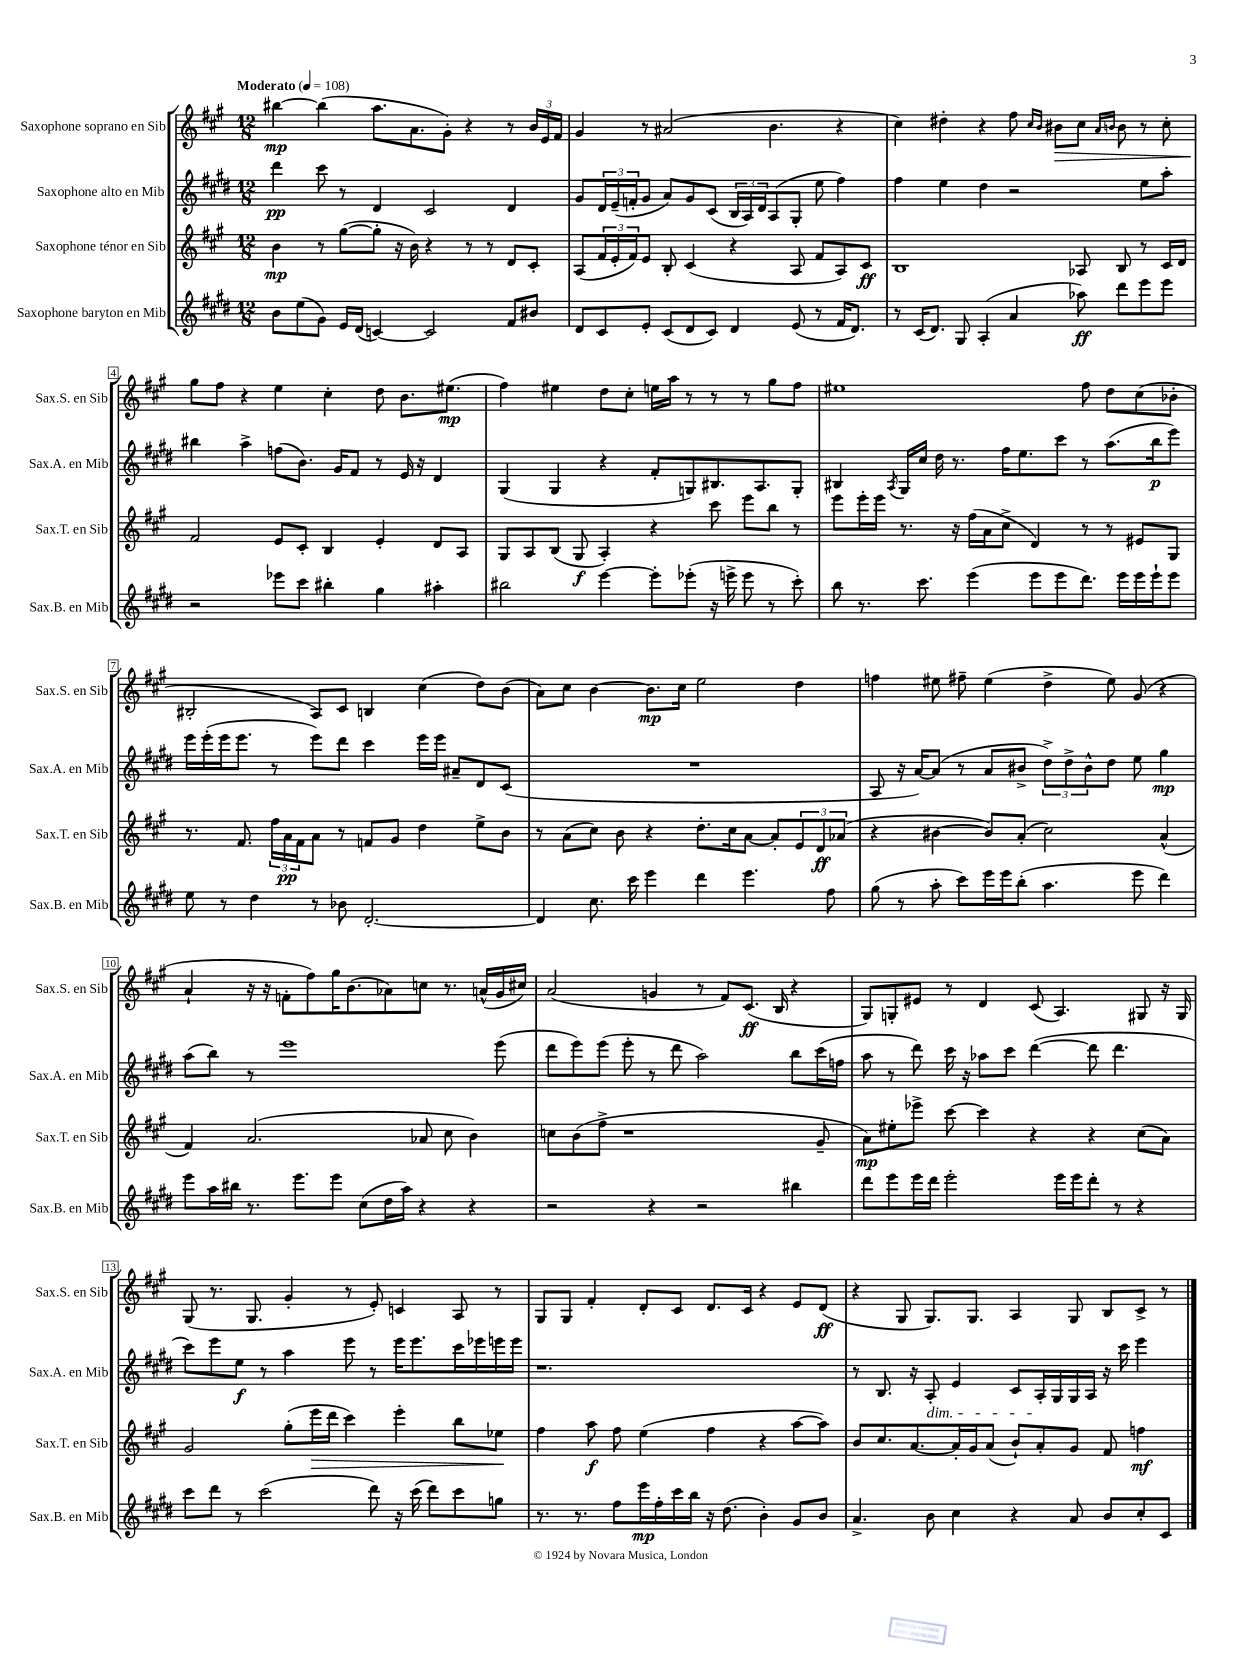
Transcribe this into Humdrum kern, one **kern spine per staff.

**kern	**kern	**kern	**kern
*staff4	*staff3	*staff2	*staff1
*clefG2	*clefG2	*clefG2	*clefG2
*k[f#c#g#d#]	*k[f#c#g#]	*k[f#c#g#d#]	*k[f#c#g#]
*M12/8	*M12/8	*M12/8	*M12/8
*MM108	*MM108	*MM108	*MM108
8b	4b	4ddd#	[4bb#
(8ee	.	.	.
8g#)	8r	8ccc#	(4bb#]
16e	([8gg#	8r	.
(16d#	.	.	.
[4c)	8gg#']	4d#	8.aa
.	16r	.	.
.	16b)	.	8.a
2c]	4r	2c#	.
.	.	.	8g#')
.	8r	.	4r
.	8r	.	.
8f#	8d	4d#	8r
8b#	8c#'	.	24b
.	.	.	24e
.	.	.	24f#
=	=	=	=
8d#	(8A	8g#	4g#
8c#	24f#	24d#	.
.	24e'	(24e~	.
.	24f#)	24f'	.
8e'	8e	8g#	8r
(8c#	8B'	8a)	(2a#
8d#	(4c#	8g#	.
8c#)	.	(8c#	.
4d#	4r	24B	.
.	.	24A)	.
.	.	24d#	.
.	.	(8A	4.b
(8e	8A	8G#'	.
8r	8f#	8ee	.
16f#	8A)	4ff#)	4r
8.d#)	.	.	.
.	8c#	.	.
=	=	=	=
8r	1B	4ff#	4cc#)
(16c#	.	.	.
8.d#)	.	.	.
.	.	4ee	4dd#'
8G#	.	.	.
(4A'	.	4dd#	4r
4a	.	2r	8ff#
.	.	.	16qqcc#
.	.	.	16qqb
.	.	.	8b#
8aa-)	8A-	.	8cc#
.	.	.	16qqa
.	.	.	16qqb
8ddd#	8B	.	8b
8eee	8r	8ee	8r
8eee	16c#	8aa'	8cc#'
.	16d	.	.
=	=	=	=
2r	2f#	4bb#	8gg#
.	.	.	8ff#
.	.	4aa^	4r
8eee-	8e	(8ff	4ee
8ccc#	8c#'	8.b)	.
4bb#'	4B	.	4cc#'
.	.	16g#	.
.	.	8f#	.
4gg#	4e'	8r	8dd
.	.	16e	8.b
.	.	16r	.
4aa#'	8d	4d#	.
.	.	.	(8.ee#
.	8A	.	.
=	=	=	=
2bb#	8G#	(4G#	4ff#)
.	8A	.	.
.	(8B	4G#	4ee#
.	8G#	.	.
[4eee	4A')	4r	8dd
.	.	.	8cc#'
8eee']	4r	8f#'	16ee
.	.	.	16aa
(8eee-'	.	8G)	8r
16r	8ccc#	8.B#	8r
16eee^	.	.	.
8eee	8eee	.	8r
.	.	8.A	.
8r	8bb	.	8gg#
8ccc#')	8r	8G'	8ff#
=	=	=	=
8bb	8eee	4B#	1ee#
8.r	16eee'	.	.
.	16eee	.	.
.	.	8qA	.
.	8.r	16G#	.
8.ccc#	.	16cc#	.
.	.	16dd#	.
.	16r	8.r	.
(4eee	(16ff#	.	.
.	16a	.	.
.	8cc#^	16ff#	.
.	.	8.ee	.
8eee	4d)	.	.
8eee	.	8ccc#	.
8.ddd#)	8r	8r	8ff#
.	8r	(8.aa	8dd
16eee	.	.	.
16eee	8e#	.	(8cc#
16eee`	.	16bb	.
8eee	8G#	8eee)	8b-'
=	=	=	=
8ee	8.r	16eee	2B#'
.	.	(16eee'	.
8r	.	16eee	.
.	8.f#	8.eee	.
4dd#	.	.	.
.	24ff#	8r	.
.	24a	.	.
.	24f#	.	.
8r	8a	8eee)	8A)
8b-	8r	8ddd#	8c#
[2.d#'	8f	4ccc#	4B
.	8g#	.	.
.	4dd	16eee	(4cc#
.	.	16eee	.
.	.	8a#~	.
.	8ee^	8d#	8dd)
.	8b	(8c#	(8b
=	=	=	=
4d#]	8r	1.r	8a)
.	(8a	.	8cc#
8.cc#	8cc#)	.	[4b
.	8b	.	.
16ccc#	.	.	.
4eee	4r	.	8.b]
.	.	.	16cc#
4ddd#	8.dd'	.	2ee
.	16cc#	.	.
4.eee	[8a	.	.
.	8a']	.	.
.	12e	.	4dd
.	12d	.	.
8ff#	.	.	.
.	(12a-	.	.
=	=	=	=
(8gg#	4r	8A	4ff
8r	.	16r	.
.	.	[16a)	.
8aa'	[4b#	(8a]	8ee#
8ccc#)	.	8r	8ff#~
16eee	8b#])	8a	(4ee#
16eee	.	.	.
(8bb'	(8a'	8b#^	.
4.aa	2cc#)	12dd#^)	4dd^
.	.	12dd#^	.
.	.	12b#^^	.
.	.	8dd#	8ee#)
8eee	.	8ee	(8g#
4ddd#)	(4a^^	4gg#	4r
=	=	=	=
8eee	4f#)	(8aa	4a`
16aa	.	8bb)	.
16bb#	.	.	.
8.r	(2.a	8r	16r
.	.	.	16r
.	.	1eee	8f'
8.eee	.	.	.
.	.	.	8ff#)
8eee	.	.	16gg#
.	.	.	(8.b
(8cc#	.	.	.
16dd#	.	.	8a-)
16aa)	.	.	.
4r	8a-	.	8cc
.	8cc#	.	8.r
4r	4b)	.	.
.	.	.	(16a^^
.	.	(8eee	16g#
.	.	.	16cc#)
=	=	=	=
2r	8cc	8ddd#	(2a
.	(8b	8eee)	.
.	8ff#^	(8eee	.
.	1r	8eee'	.
4r	.	8r	4g
.	.	8ddd#	.
2r	.	2aa)	8r
.	.	.	8f#)
.	.	.	(8.c#
.	.	.	16B
4bb#	.	8bb	4r
.	8g#~	(16ccc#	.
.	.	16ff	.
=	=	=	=
8ddd#	8a)	8aa	8G#)
8eee	8ee#'	8r	8G'
16eee	8eee-^	8ddd#)	8e#
16ddd#	.	.	.
2eee'	[8ccc#	16ccc#	8r
.	.	16r	.
.	4ccc#]	8aa-	4d
.	.	8ccc#	.
.	4r	([4ddd#	(8c#
16eee	.	.	4.A)
16eee	.	.	.
8ddd#'	4r	8ddd#]	.
8r	.	4.ddd#	.
4r	(8cc#	.	8G#
.	8a)	.	16r
.	.	.	16G#
=	=	=	=
8ccc#	2g#	8ccc#)	(8G#
8ddd#	.	8eee	8.r
8r	.	8ee	.
.	.	.	8.G#
(2ccc#	.	8r	.
.	(8gg#'	4aa	4g#'
.	16eee	.	.
.	16ddd	.	.
.	4ccc#)	8eee	8r
8ddd#)	.	8r	8e')
16r	4eee'	16eee	4c
(16ccc#	.	8.eee	.
8ddd#)	.	.	.
8ccc#	8bb	16ccc#	8A
.	.	16eee-	.
8gg	8ee-	16eee	8r
.	.	16eee	.
=	=	=	=
8.r	4ff#	1.r	8G#
.	.	.	8G#
8.r	.	.	.
.	8aa	.	4f#'
8ff#	8ff#	.	.
16eee	(4ee	.	8d'
16ff#'	.	.	.
16ccc#	.	.	8c#
16bb	.	.	.
16r	4ff#	.	8.d
(8.dd#	.	.	.
.	.	.	16c#
4b')	4r	.	4r
8g#	[8aa	.	8e
8b	8aa])	.	(8d
=	=	=	=
4.a^	8b	8r	4r
.	8.cc#	8.B	.
.	.	.	8G#
.	[8.a	16r	.
8b	.	8A'	8.G#)
4cc#	16a']	4e	.
.	16g#	.	8.G#
.	(8a	.	.
4r	8b`)	8c#	4A
.	8a'	16A'	.
.	.	16G#	.
8a	8g#	16G#	8G#
.	.	16A	.
8b	8f#	16r	8B
.	.	16ccc#	.
8cc#'	4ff	4eee	8c#^
8c#	.	.	8r
==	==	==	==
*-	*-	*-	*-
